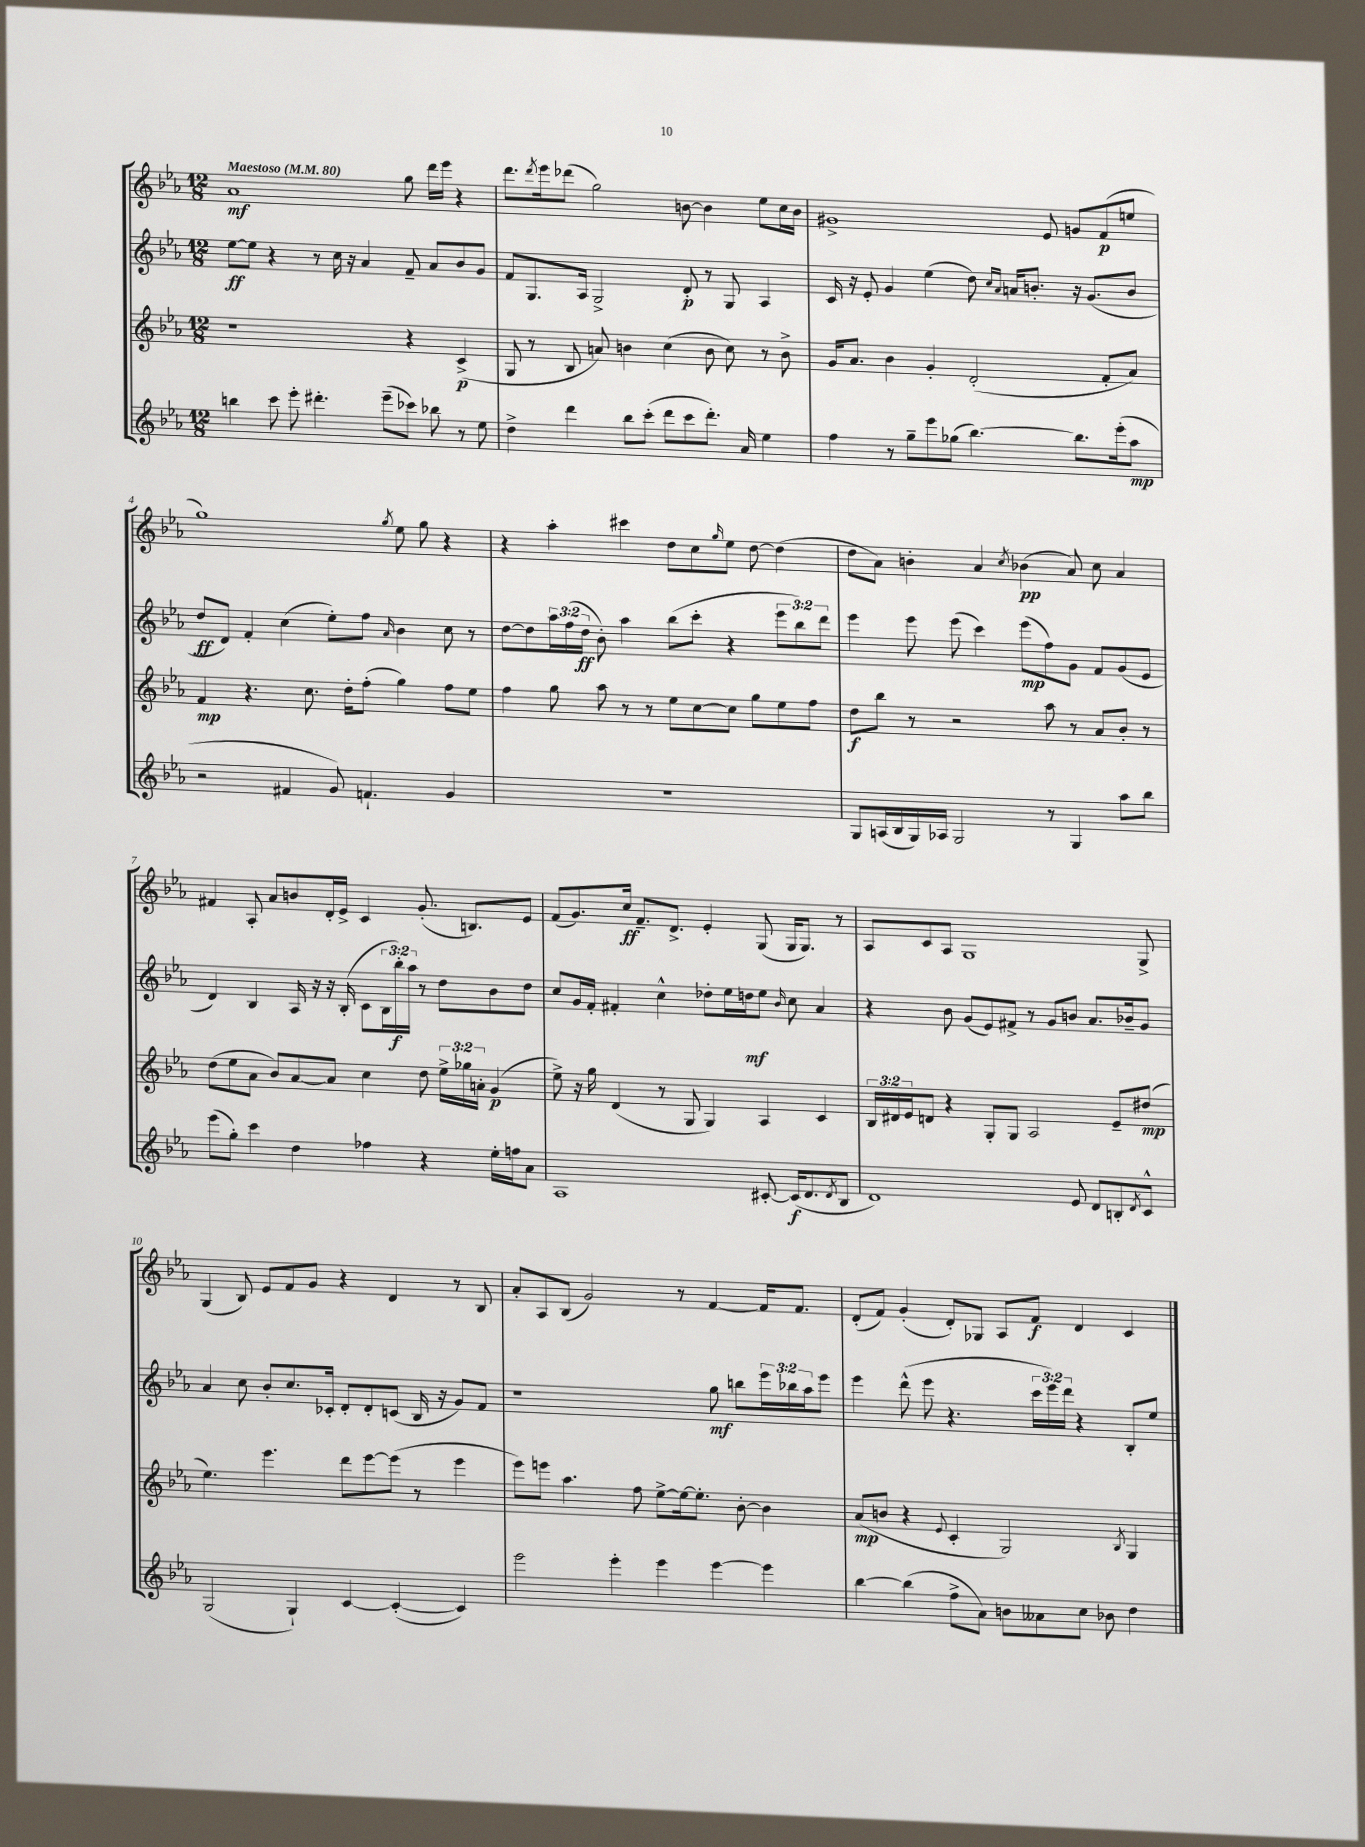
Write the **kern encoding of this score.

**kern	**kern	**kern	**kern
*staff4	*staff3	*staff2	*staff1
*clefG2	*clefG2	*clefG2	*clefG2
*k[b-e-a-]	*k[b-e-a-]	*k[b-e-a-]	*k[b-e-a-]
*M12/8	*M12/8	*M12/8	*M12/8
*MM80	*MM80	*MM80	*MM80
4bb	1r	[8ee-	1a-
.	.	8ee-]	.
8ccc	.	4r	.
8eee-'	.	.	.
4.ddd#'	.	8r	.
.	.	16cc	.
.	.	16r	.
.	.	4a-	.
(8eee-~	.	.	.
8ccc-)	4r	8f~	8gg
8bb-	.	8a-	16ddd
.	.	.	16eee-
8r	(4c^	8b-	4r
8ee-	.	8g	.
=	=	=	=
4dd^	8G	8f	8.ddd
.	8r	8.G	.
.	.	.	8qddd
.	.	.	16eee-
4ddd	8B-	.	(8ddd-
.	.	16A-	.
.	8a)	2G^	2gg)
8bb-	4b	.	.
(8ccc'	.	.	.
8ddd	(4cc	.	.
8ccc	.	8d'	[8b
8.ddd')	8b	8r	4b]
.	8cc)	8G	.
16a-	.	.	.
4ee-	8r	4A-	8ee-
.	8b^	.	16cc
.	.	.	16b
=	=	=	=
4ff	16g	16c	1g#^
.	8.a-	16r	.
.	.	8e-'	.
8r	4b-	4g	.
8gg~	.	.	.
8eee-	4g'	(4ee-	.
(8gg-	.	.	.
[4.bb-)	(2d'	8dd)	.
.	.	16qqcc	.
.	.	16qqa-	.
.	.	16a	.
.	.	8.b'	.
.	.	.	8e-
8.bb-]	.	16r	8g
.	.	(8.g	.
.	8f'	.	(8f
(16eee-'	.	.	.
8aa-	8a-)	8b	8ee
=	=	=	=
2r	4f	8dd	1gg)
.	.	8d)	.
.	4.r	4f'	.
4f#	.	(4cc	.
.	8.cc	.	.
8g)	.	8ee-')	.
.	16dd'	.	.
4.f`	(8ff'	8ff	.
.	.	16qqa-	8qgg
.	4gg)	4b-	8ee-
.	.	.	8gg
4g	8ff	8cc	4r
.	8ee-	8r	.
=	=	=	=
1.r	4ff	[8dd	4r
.	.	8dd]	.
.	8gg	24aa-	4aa-'
.	.	(24ff	.
.	.	24dd	.
.	8aa-	8b-')	.
.	8r	4aa-	4ccc#
.	8r	.	.
.	8ee-	(8bb-	8dd
.	[8cc	8ccc'	8cc
.	.	.	16qqgg
.	8cc]	4r	8ee-
.	8gg	.	[8dd
.	8ee-	12eee-	(4dd]
.	.	12bb-)	.
.	8ff	.	.
.	.	12ddd	.
=	=	=	=
8G	8dd	4eee-	8dd
(16A	8bb-	.	8a-)
16B-	.	.	.
16G)	8r	8eee-	4b'
16A-	.	.	.
2G	2r	(8eee-	.
.	.	4ccc)	4a-
.	.	.	8qcc
.	.	(8eee-	(4b-
8r	8aa-	8ff)	.
4G	8r	8g	8a-)
.	8a-	8f	8cc
8aa-	8b-'	(8g	4a-
8bb-	8r	8e-	.
=	=	=	=
(8eee-	(8dd	4d)	4f#
8gg')	8ee-	.	.
4ccc	8a-	4B-	8A-'
.	8b-)	.	8a-
4dd	[8a-	16A-	8b
.	.	16r	.
.	8a-]	16r	16d'
.	.	(16B-'	16e-^
4ff-	4cc	8c	4c
.	.	24B-	.
.	.	24bb-')	.
.	.	24aa-	.
4r	8dd	8r	(8.g'
.	24ee-^	8dd	.
.	24gg-	.	.
.	.	.	8.B)
.	24a'	.	.
16ee-'	(4g	8b-	.
16ff	.	.	.
8a-	.	8dd	8e-
=	=	=	=
1A-	8ee-^)	8cc	(8f
.	16r	16g	8.g)
.	16gg	16f'	.
.	(4d	4f#'	.
.	.	.	16cc
.	.	.	8.f~
.	8r	4cc^^	.
.	.	.	8.d^
.	8G	.	.
.	4G)	8dd-'	4e-'
.	.	16ee-	.
.	.	16dd	.
[8c#'	4A-	8ee-	(8G
.	.	16qqb-	.
(16c#]	.	8cc	16G
8.d	.	.	8.G)
.	4c	4a-	.
8qd	.	.	.
8B-	.	.	8r
=	=	=	=
1d)	24B-	4r	8A-
.	24d#	.	.
.	24e-	.	.
.	8d	.	8c
.	4r	8b-	8A-
.	.	(8g	1G
.	8G'	8e-)	.
.	8G	8f#^	.
.	2A-	8r	.
.	.	8g	.
8e-	.	8b	.
8d	.	8.a-	.
8B'	8e-~	.	.
.	.	16b-~	.
8qd	.	.	.
8c^^	(8dd#	8g	8G^
=	=	=	=
(2G	4.ee-)	4a-	(4G
.	.	8cc	8B-)
.	4.eee-	8b-'	8e-
4G`)	.	8.cc	8f
.	.	.	8g
.	.	16c-'	.
[4c	8ddd	8d'	4r
.	[8eee-	8d'	.
(4c'_	(8eee-]	(8c	4d
.	8r	16B-	.
.	.	16r	.
4c])	4eee-	8g)	8r
.	.	8f	8B-
=	=	=	=
2eee-	8eee-)	1r	8a-'
.	8eee	.	8A-
.	4.aa-	.	(8B-
.	.	.	2g)
4eee-'	.	.	.
.	8ff	.	.
4eee-	[8ee-^	.	.
.	16ee-_	.	8r
.	8.ee-']	.	.
[4eee-	.	8gg	[4f
.	[8b-'	8bb	.
4eee-]	4b-]	24eee-	16f]
.	.	24bb-	.
.	.	.	8.f
.	.	24aa-	.
.	.	8eee-	.
=	=	=	=
[4bb-	(8a-	4eee-	(8d'
.	8b	.	8f)
(4bb-]	4r	(8ddd^^	(4g'
.	.	8eee-	.
.	8qqe-	.	.
8ff^	4c'	4.r	8d')
8a-)	.	.	8G-
8b	2G)	.	8A-
8a--	.	24ccc	8f
.	.	24eee-)	.
.	.	24ddd	.
8cc	.	4r	4d
8b-	.	.	.
.	8qB-	.	.
4dd	4G	8B-'	4c
.	.	8ee-	.
==	==	==	==
*-	*-	*-	*-
